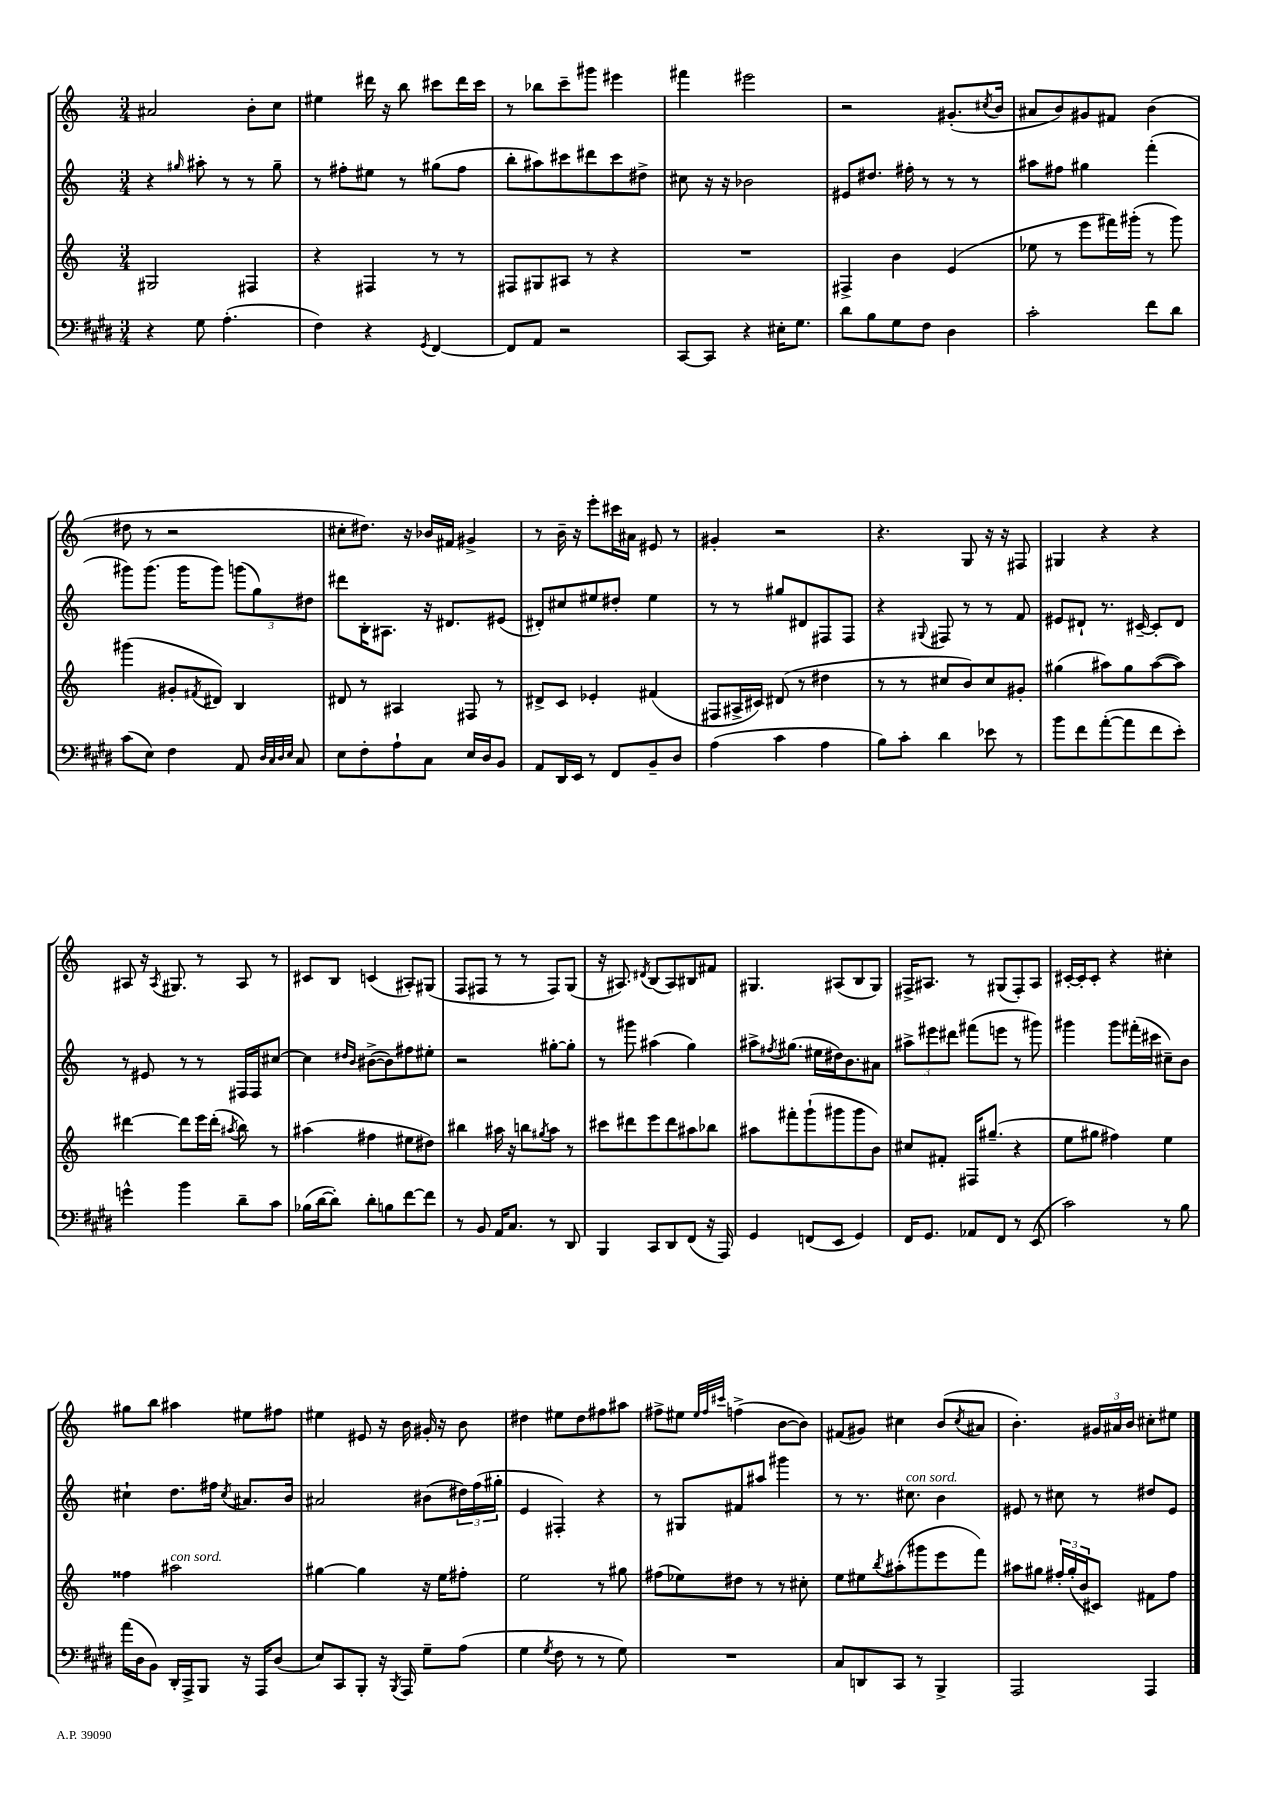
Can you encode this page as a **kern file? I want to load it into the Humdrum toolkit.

**kern	**kern	**kern	**kern
*staff4	*staff3	*staff2	*staff1
*clefF4	*clefG2	*clefG2	*clefG2
*k[f#c#g#d#]	*k[]	*k[]	*k[]
*M3/4	*M3/4	*M3/4	*M3/4
4r	2G#/	4r	2a#/
.	.	16qqgg#/	.
8G#\	.	8aa#'\	.
(4.A'\	.	8r	.
.	4F#/	8r	8b'\L
.	.	8gg#~\	8cc\J
=	=	=	=
4F#\)	4r	8r	4ee#\
.	.	8ff#'\L	.
4r	4F#/	8ee#\J	16ddd#\
.	.	.	16r
.	.	8r	8bb\
8qGG#/	.	.	.
[4FF#/	8r	(8gg#\L	8ccc#\L
.	8r	8ff#\J	16ddd#\L
.	.	.	16ccc#\JJ
=	=	=	=
8FF#/]L	8F#/L	8bb'\L	8r
8AA/J	8G#/	8aa#\)	8bb-\L
2r	8A#/J	8ccc#\	8ccc~\
.	8r	8ddd#\	8ggg#\J
.	4r	8ccc#\	4eee#\
.	.	8dd#^\J	.
=	=	=	=
[8CC#/L	2.r	8cc#\	4fff#\
8CC#/]J	.	16r	.
.	.	16r	.
4r	.	2b-\	2eee#\
16E#'\LK	.	.	.
8.G#\J	.	.	.
=	=	=	=
8d#\L	4F#^/	8e#/L	2r
8B\	.	8.dd#/J	.
8G#\	4b\	.	.
.	.	16ff#'\	.
8F#\J	.	8r	.
4D#\	(4e/	8r	(8.g#'/L
.	.	8r	.
.	.	.	8qcc#/
.	.	.	16b/Jk
=	=	=	=
2c#'\	8ee-\	8aa#\L	8a#/L
.	8r	8ff#\J	8b/)
.	8eee\L	4gg#\	8g#/
.	16fff#\L)	.	8f#/J
.	(16ggg#'\JJ	.	.
8f#\L	8r	(4fff'\	(4b\
8d#\J	8ggg#\)	.	.
=	=	=	=
(8c#\L	(4ggg#\	8ggg#\L)	8dd#\
8E\J)	.	(8.ggg#\J	8r
4F#\	8g#'/L	.	2r
.	.	16ggg#\LK	.
.	8qf#/	.	.
.	8d#/J)	8ggg#\J)	.
8AA/	4B/	(12ggg\L	.
.	.	12gg\)	.
32qqD#/LLL	.	.	.
32qqC#/	.	.	.
32qqD#/	.	.	.
32qqE/JJJ	.	.	.
8C#/	.	.	.
.	.	12dd#\J	.
=	=	=	=
8E\L	8d#/	8ddd#\L	8cc#'\L
8F#'\	8r	16B'\K	8.dd#\J)
.	.	8.A#\J	.
8A`\	4A#/	.	.
.	.	.	16r
8C#\J	.	16r	16b-/LL
.	.	8.d#/L	16f#/JJ
16E/LL	8F#/	.	4g#^/
16D#/J	.	.	.
8BB/J	8r	(8e#/J	.
=	=	=	=
8AA/L	8d#^/L	8d#'/L)	8r
16DD#/L	8c/J	8cc#/	16b~\
16EE/JJ	.	.	16r
8r	4e-'/	8ee#/	8eee'\L
8FF#/L	.	8dd#'/J	16ccc#\L
.	.	.	16a#\JJ
8BB~/	(4f#/	4ee#\	8e#/
8D#/J	.	.	8r
=	=	=	=
(4A\	8F#/L	8r	4g#'/
.	16A#^/L	8r	.
.	16c#/JJ)	.	.
4c#\	(8d#/	8gg#/L	2r
.	8r	8d#/	.
4A\	4dd#\	8F#/	.
.	.	8F#/J	.
=	=	=	=
8B\L)	8r	4r	4.r
8c#'\J	8r	.	.
.	.	8qqG#/	.
4d#\	8cc#/L	8F#/	.
.	8b/)	8r	8G/
8e-\	8cc#/	8r	16r
.	.	.	16r
8r	8g#'/J	8f/	8F#/
=	=	=	=
8b\L	(4gg#\	8e#/L	4G#/
8f#\	.	8d#`/J	.
([8a'\	8aa#\L)	8.r	4r
8a\]	8gg#\	.	.
.	.	[16c#~/	.
8f#\	([8aa#\	8c#'/]L	4r
8e'\J)	8aa#\]J)	8d#/J	.
=	=	=	=
4g^^\	[4ddd#\	8r	8A#/
.	.	8e#/	16r
.	.	.	8qA#/
.	.	.	8.G#/
4b\	8ddd#\]L	8r	.
.	16eee\L	8r	8r
.	(16ddd#'\JJ	.	.
.	8qaa#/	.	.
8d#~\L	8bb\)	16F#/LL	8A#/
.	.	16F#/J	.
8c#\J	8r	[8cc#/J	8r
=	=	=	=
(16B-\LL	(4aa#\	4cc#\]	8c#/L
[16d#\J	.	.	.
8d#'\]J)	.	.	8B/J
.	.	16qqdd#/LL	.
.	.	16qqb/JJ	.
8d#'\L	4ff#\	([8b#^\L	(4c/
8B\	.	8b#\])	.
[8f#\	8ee#\L	8ff#\	8A#'/L)
8f#\]J	8dd#\J)	8ee#'\J	(8G#/J
=	=	=	=
8r	4bb#\	2r	8F/L
8BB/	.	.	8F#/J
16AA/LK	16aa#\	.	8r
8.C#/J	16r	.	.
.	8bb\L	.	8r
.	8qgg#/	.	.
8r	8aa#\J	[8gg#'\L	8F#/L)
8DD#/	8r	8gg#'\]J	(8G/J
=	=	=	=
4BBB/	8ccc#\L	8r	16r
.	.	.	8.A#/)
.	8ddd#\	8ggg#\	.
.	.	.	8qd#/
8CC#/L	8eee\	(4aa#\	(8B/L
8DD#/	8ddd#\	.	8A#/)
(8FF#/J	8aa#\	4gg\)	8B#/
16r	8bb-\J	.	8f#/J
16AAA/)	.	.	.
=	=	=	=
4GG#/	8aa#\L	8aa#^\L	4.G#/
.	.	8qff#/	.
.	8fff#'\	(8.gg#\J	.
(8FF/L	(8ggg`\	.	.
.	.	16ee#\LL	.
8EE/J	8ggg#\	16dd#\J)	(8A#/L
.	.	8.b\	.
4GG#/)	8ggg#\	.	8B/
.	8b\J)	8a#\J	8G#/J)
=	=	=	=
16FF#/LK	8cc#/L	12aa#^\L	16F#^/LK
8.GG#/J	.	.	8.A#/J
.	.	12eee#\	.
.	8f#'/J	.	.
.	.	12ddd#\J	.
8AA-/L	16F#/LK	(8fff#\L	8r
.	(8.gg#~/J	.	.
8FF#/J	.	8eee\J	(8G#/L
8r	4r	8r	8F#'/)
(8EE/	.	8ggg#\)	8A#/J
=	=	=	=
2c#\)	8ee\L	4ggg#\	[16c#'/LL
.	.	.	16c#'/]J
.	8gg#\J	.	8c#'/J
.	4ff#\)	8ggg#\L	4r
.	.	(16fff#'\L	.
.	.	16ccc#\JJ	.
8r	4ee\	8cc#~\L)	4cc#'\
8B\	.	8b\J	.
=	=	=	=
(16a\LL	4ff##\	4cc#`\	8gg#\L
16D#\J	.	.	.
8BB\J)	.	.	8bb\J
16DD#'/LL	2aa#\	8.dd\L	4aa#\
16AAA^/J	.	.	.
8BBB/J	.	.	.
.	.	16ff#\Jk	.
.	.	8qcc#/	.
16r	.	8.a#/L	8ee#\L
16AAA/LK	.	.	.
(8D#/J	.	.	8ff#\J
.	.	16b/Jk	.
=	=	=	=
8E/L)	[4gg#\	2a#/	4ee#\
8CC#/	.	.	.
8BBB'/J	4gg#\]	.	8e#/
16r	.	.	16r
8qBBB/	.	.	.
16AAA/	.	.	16b\
8G#~\L	16r	(8b#\L	16g#'/
.	16ee\LK	.	16r
(8A\J	8ff#'\J	24dd#\L)	8b\
.	.	(24ff\	.
.	.	24gg#'\JJ	.
=	=	=	=
4G#\	2ee\	4e/	4dd#\
8qG#/	.	.	.
8F#\	.	4F#'/)	8ee#\L
8r	.	.	8dd#\
8r	8r	4r	8ff#\
8G#\)	8gg#\	.	8aa#\J
=	=	=	=
2.r	(8ff#\L	8r	8ff#^\L
.	8ee-\)	8G#/L	8ee#\J
.	.	.	32qqee#/LLL
.	.	.	32qqff#/
.	.	.	32qqccc#/JJJ
.	8dd#\J	8f#/	(4ff^\
.	8r	8aa#/J	.
.	8r	4ggg#\	[8b\L
.	8cc#'\	.	8b\]J)
=	=	=	=
8C#/L	8ee\L	8r	(8f#/L
8DD/	8ee#\	8.r	8g#/J)
.	8qbb/	.	.
8CC#/J	(8aa#'\	.	4cc#\
.	.	8.cc#\	.
8r	8ggg#\	.	.
4BBB^/	8eee\	4b\	(8b/L
.	.	.	8qcc#/
.	8fff\J)	.	8a#/J
=	=	=	=
2AAA/	8aa#\L	8e#/	4.b'\)
.	8gg#\J	8r	.
.	24ff#'/LL	8cc#\	.
.	(24gg#'/	.	.
.	24b/J	.	.
.	8c#/J)	8r	24g#/LL
.	.	.	24a#/
.	.	.	24b/JJ
4AAA/	8f#\L	8dd#/L	8cc#'\L
.	8ff#\J	8e#/J	8ee#\J
==	==	==	==
*-	*-	*-	*-
